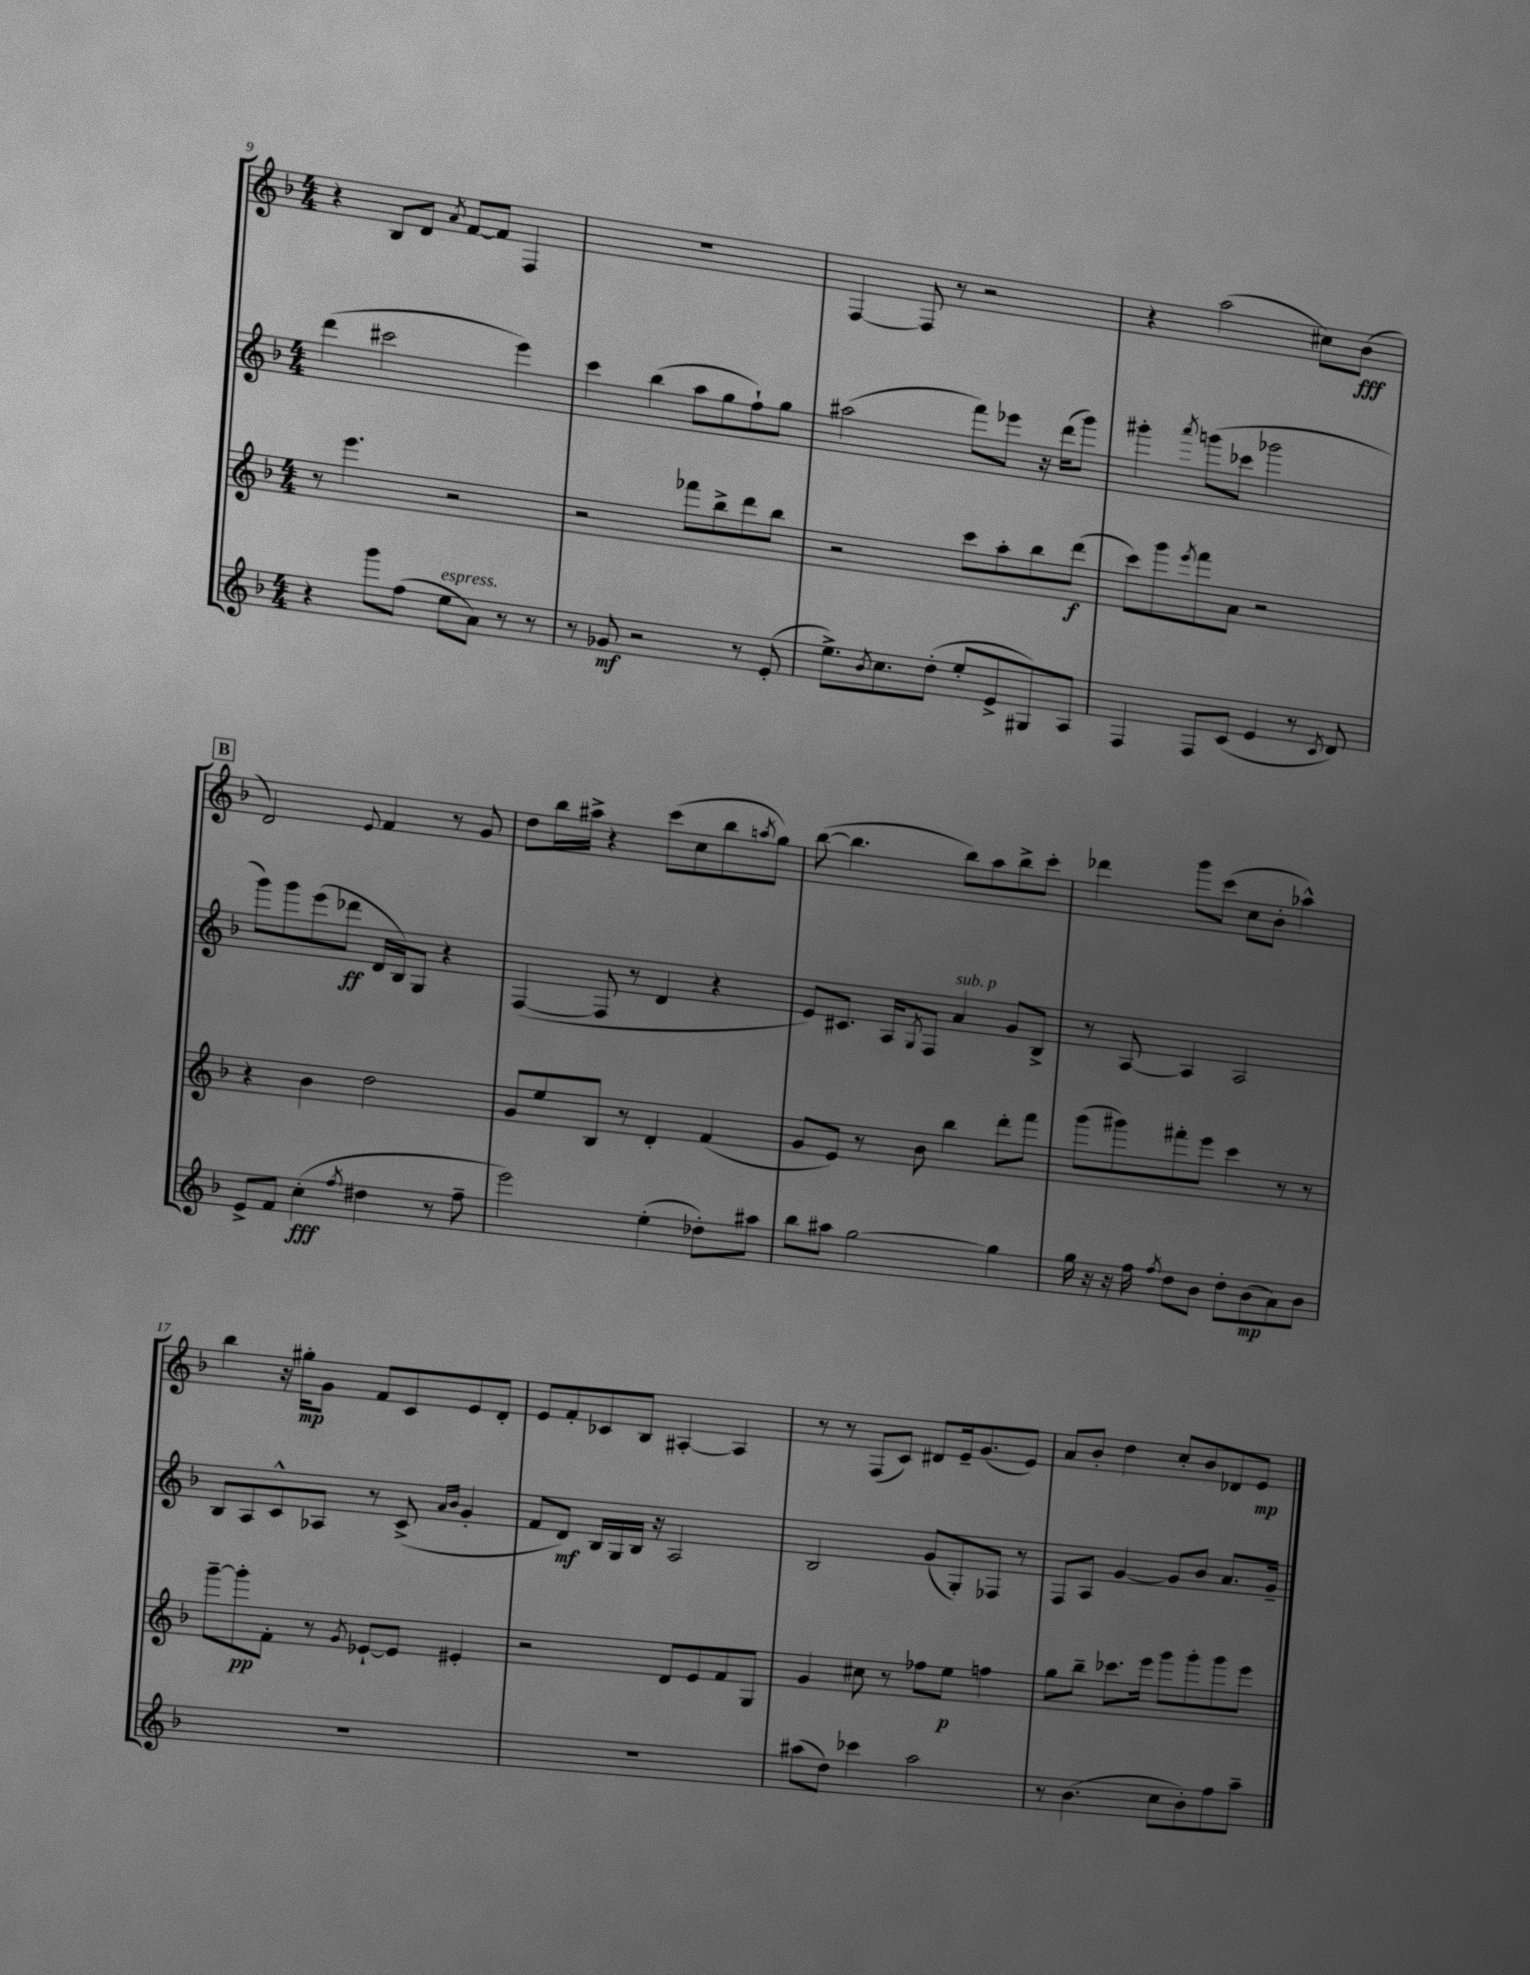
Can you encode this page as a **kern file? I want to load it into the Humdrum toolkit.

**kern	**dynam	**kern	**dynam	**kern	**dynam	**kern	**dynam
*part4	*part4	*part3	*part3	*part2	*part2	*part1	*part1
*staff4	*staff4	*staff3	*staff3	*staff2	*staff2	*staff1	*staff1
*clefG2	*	*clefG2	*	*clefG2	*	*clefG2	*
*k[b-]	*	*k[b-]	*	*k[b-]	*	*k[b-]	*
*M4/4	*	*M4/4	*	*M4/4	*	*M4/4	*
=9	=9	=9	=9	=9	=9	=9	=9
4r	.	8r	.	(4ddd\	.	4r	.
.	.	4.eee\	.	.	.	.	.
8ggg\L	.	.	.	2ccc#X\	.	8B-/L	.
(8ff\J	.	.	.	.	.	8d/J	.
.	.	.	.	.	.	8qa/	.
!LO:TX:a:i:t=espress.	!	!	!	!	!	!	!
8ee\L	.	2r	.	.	.	[8f/L	.
8a\J)	.	.	.	.	.	8f/J]	.
8r	.	.	.	4eee\)	.	4F/	.
8r	.	.	.	.	.	.	.
=10	=10	=10	=10	=10	=10	=10	=10
8r	.	2r	.	4ccc\	.	1r	.
8g-X/	mf	.	.	.	.	.	.
2r	.	.	.	(4bb-\	.	.	.
.	.	8fff-X\L	.	8aa\L	.	.	.
.	.	8bb-^\	.	8gg\	.	.	.
8r	.	8ddd\	.	8ff`\)	.	.	.
(8e'/	.	8bb-\J	.	8gg\J	.	.	.
=11	=11	=11	=11	=11	=11	=11	=11
8.ee^\L)	.	2r	.	(2aa#X\	.	[4F/	.
8qb-/	.	.	.	.	.	.	.
8.cc\	.	.	.	.	.	.	.
.	.	.	.	.	.	8F/]	.
(8dd'\J	.	.	.	.	.	8r	.
8ee'/L	.	8ccc\L	.	8fff\L)	.	2r	.
8e^/	.	8aa'\	.	8eee-X\J	.	.	.
8G#X/)	.	8bb-\	.	16r	.	.	.
.	.	.	.	(16ddd\KL	.	.	.
8A/J	.	(8ddd\J	f	8ggg\J)	.	.	.
=12	=12	=12	=12	=12	=12	=12	=12
4F/	.	8ccc\L)	.	4ggg#X'\	.	4r	.
.	.	8ggg\	.	.	.	.	.
.	.	8qeee/	.	8qaaa/	.	.	.
8F/L	.	8fff\	.	(8gggn\L	.	(2aa\	.
(8c/J	.	8a\J	.	8ccc-X\J	.	.	.
4e/	.	2r	.	2ggg-X\	.	.	.
8r	.	.	.	.	.	8cc#X\L)	.
8qc/	.	.	.	.	.	.	.
8d/)	.	.	.	.	.	(8b-\J	fff
!!LO:LB:g=z
!!LO:REH:place=s1:t=B
=13	=13	=13	=13	=13	=13	=13	=13
8e^/L	.	4r	.	8ggg\L)	.	2d/)	.
8f/J	.	.	.	8ggg\	.	.	.
(4cc'\	fff	4b-\	.	(8eee\	.	.	.
.	.	.	.	8ddd-X\J	ff	.	.
8qff/	.	.	.	.	.	8qqe/	.
4dd#X\	.	2dd\	.	16d/LL	.	4f/	.
.	.	.	.	16B-/J)	.	.	.
.	.	.	.	8G/J	.	.	.
8r	.	.	.	4r	.	8r	.
8ff~\	.	.	.	.	.	8g/	.
=14	=14	=14	=14	=14	=14	=14	=14
2eee\)	.	8g/L	.	([4F/	.	8dd\L	.
.	.	8ee/	.	.	.	16bb-\L	.
.	.	.	.	.	.	16aa#X^\JJ	.
.	.	8B-/J	.	8F/]	.	4r	.
.	.	8r	.	8r	.	.	.
(4ee'\	.	4d'/	.	4d/	.	(8ccc\L	.
.	.	.	.	.	.	8cc\	.
8dd-X'\L)	.	(4f/	.	4r	.	8bb-\	.
.	.	.	.	.	.	8qaan/	.
8aa#X\J	.	.	.	.	.	8gg\J)	.
=15	=15	=15	=15	=15	=15	=15	=15
8bb-\L	.	8g/L	.	8e/L)	.	([8bb-\	.
8aa#X\J	.	8e/J)	.	8.c#X/J	.	4.bb-\]	.
[2gg\	.	8r	.	.	.	.	.
.	.	.	.	16A/KL	.	.	.
.	.	.	.	8qG/	.	.	.
.	.	8b-\	.	8F/J	.	.	.
!	!	!	!	!LO:TX:a:i:t=sub. p	!	!	!
.	.	4bb-\	.	4a/	.	8bb-\L)	.
.	.	.	.	.	.	8aa\	.
4gg\]	.	8ddd'\L	.	8g/L	.	8bb-^\	.
.	.	8fff\J	.	8B-^/J	.	8ccc'\J	.
=16	=16	=16	=16	=16	=16	=16	=16
16gg\	.	(8ggg\L	.	8r	.	4ddd-X\	.
16r	.	.	.	.	.	.	.
16r	.	8ggg#X\)	.	[8A/	.	.	.
16ff\	.	.	.	.	.	.	.
8qff/	.	.	.	.	.	.	.
8dd\L	.	8fff#X'\	.	4A/]	.	8ggg\L	.
8b-\J	.	8eee\J	.	.	.	(8ccc\J	.
8dd'\L	.	4ccc\	.	2A/	.	8cc\L	.
(8b-\	mp	.	.	.	.	8b-'\J	.
8a\)	.	8r	.	.	.	4aa-X^^\)	.
8b-\J	.	8r	.	.	.	.	.
!!LO:LB:g=z
=17	=17	=17	=17	=17	=17	=17	=17
1r	.	[8ggg~\L	.	8B-/L	.	4bb-\	.
.	.	8ggg'\]	pp	8A/	.	.	.
.	.	8f'\J	.	8c^^/	.	16r	.
.	.	.	.	.	.	16gg#X'\KL	mp
.	.	8r	.	8A-X/J	.	8g\J	.
.	.	8qg/	.	.	.	.	.
.	.	[8e-X`/L	.	8r	.	8f/L	.
.	.	8e-/J]	.	(8c^/	.	8c/	.
.	.	.	.	16qqa/LL	.	.	.
.	.	.	.	16qqb-/JJ	.	.	.
.	.	4e#X'/	.	4g'/	.	8e/	.
.	.	.	.	.	.	8d'/J	.
=18	=18	=18	=18	=18	=18	=18	=18
1r	.	2r	.	8f/L	.	8e/L	.
.	.	.	.	8d/J)	mf	8f'/	.
.	.	.	.	16B-/LL	.	8c-X/	.
.	.	.	.	16G/	.	.	.
.	.	.	.	16B-/JJ	.	8B-/J	.
.	.	.	.	16r	.	.	.
.	.	8d/L	.	2A/	.	[4A#X'/	.
.	.	8e/	.	.	.	.	.
.	.	8f/	.	.	.	4A#/]	.
.	.	8G/J	.	.	.	.	.
=19	=19	=19	=19	=19	=19	=19	=19
(8aa#X\L	.	4g/	.	2B-/	.	8r	.
8dd\J)	.	.	.	.	.	8r	.
4ccc-X\	.	8cc#X\	.	.	.	(8F/L	.
.	.	8r	.	.	.	8c/J)	.
2aa#\	.	8ff-X\L	.	(8g/L	.	8d#X/L	.
.	.	8ee\J	p	8G'/)	.	16e~/k	.
.	.	.	.	.	.	(8.g/	.
.	.	4ffn\	.	8F-X/J	.	.	.
.	.	.	.	8r	.	8e/J)	.
=20	=20	=20	=20	=20	=20	=20	=20
8r	.	8gg\L	.	8F/L	.	8a/L	.
(4.b-\	.	8bb-~\J	.	8A/J	.	8b-'/J	.
.	.	8.ccc-X\L	.	[4g/	.	4dd\	.
.	.	16eee\Jk	.	.	.	.	.
8cc\L	.	8ggg\L	.	8g/L]	.	8cc'/L	.
8b-'\)	.	8ggg'\	.	8b-/J	.	8b-/	.
8ff\	.	8ggg\	.	8.a/L	.	8d-X/	.
8aa~\J	.	8eee\J	.	.	.	8e/J	mp
.	.	.	.	16g~/Jk	.	.	.
==	==	==	==	==	==	==	==
*-	*-	*-	*-	*-	*-	*-	*-
